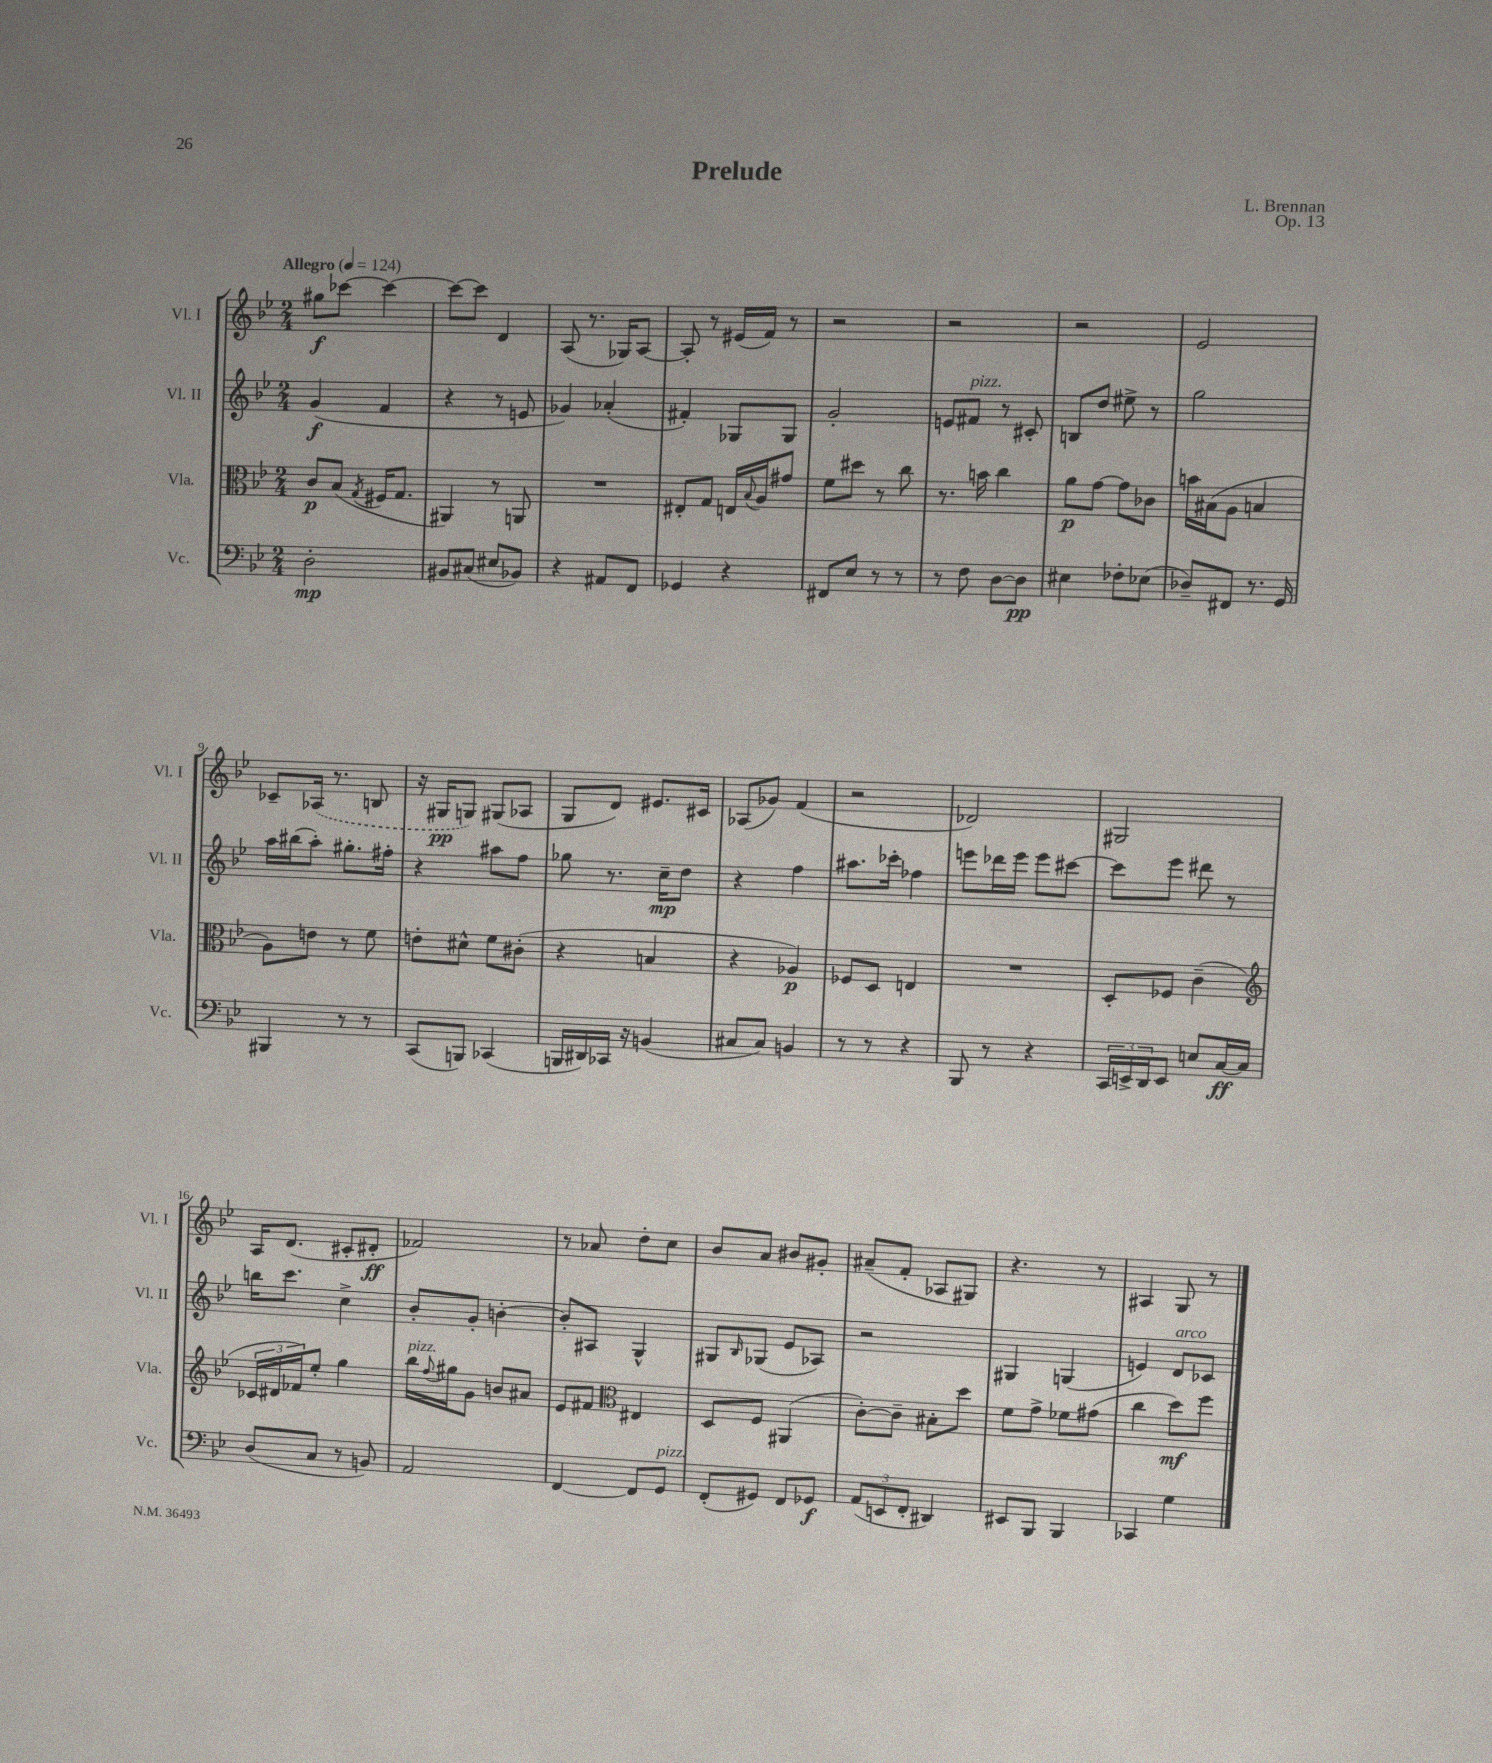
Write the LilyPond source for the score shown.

\header { title = "Prelude" composer = "L. Brennan" opus = "Op. 13" }
<<
\new StaffGroup <<
\new Staff = "s0" \with { instrumentName = "Vl. I" shortInstrumentName = "Vl. I" } {
    \clef treble \key bes \major \numericTimeSignature \time 2/4 \tempo "Allegro" 4 = 124
    gis''8\f ces'''8~ ces'''4~ |
    ces'''8~ ces'''8 d'4 |
    a8( r8. ges16) a8~ |
    a8-. r8 eis'16( f'16) r8 |
    r2 |
    r2 |
    r2 |
    ees'2 |
    ces'8-- \once \slurDashed aes16( r8. b8 |
    r16 gis16\pp g8) gis8( aes8 |
    g8 d'8) eis'8. cis'16 |
    aes8( ges'8) f'4( |
    r2 |
    des'2) |
    gis2 |
    a16 d'8.( cis'8-. dis'8-.\ff |
    fes'2) |
    r8 aes'8 d''8-. c''8 |
    bes'8 a'8 bis'8 gis'8-. |
    ais'8--( f'8-. aes8 gis8) |
    r4. r8 |
    ais4 g8 r8 \bar "|." |
}
\new Staff = "s1" \with { instrumentName = "Vl. II" shortInstrumentName = "Vl. II" } {
    \clef treble \key bes \major \numericTimeSignature \time 2/4
    g'4\f( f'4 |
    r4 r8 e'8 |
    ges'4) aes'4-.( |
    fis'4-.) ges8 ges8 |
    g'2-. |
    e'8 fis'8^\markup { \italic "pizz." } r8 cis'8-. |
    b8 d''8 eis''8-> r8 |
    g''2 |
    a''16 bis''16( a''8-.) gis''8.-. fis''16-. |
    r4 ais''8 f''8 |
    ges''8 r8. c''16--\mp d''8 |
    r4 f''4 |
    ais''8. ces'''16-. fes''4 |
    e'''8 des'''16 e'''16 e'''8 cis'''8~ |
    cis'''8 ees'''8 dis'''8 r8 |
    b''16 c'''8. c''4-> |
    bes'8-. g'8-. b'4~-. |
    b'8-. ais8 g4-^ |
    gis8 \grace { bes16 } ges8( ees'8 aes8) |
    r2 |
    gis4 g4( |
    e'4) d'8^\markup { \italic "arco" } ces'8 \bar "|." |
}
\new Staff = "s2" \with { instrumentName = "Vla." shortInstrumentName = "Vla." } {
    \clef alto \key bes \major \numericTimeSignature \time 2/4
    c'8\p bes8( \acciaccatura { g8 } fis16 g8. |
    ais,4) r8 a,8 |
    R2 |
    eis8-. g8 e16 \appoggiatura { bes8 } a16 gis'8 |
    f'8 dis''8 r8 c''8 |
    r8. b'16 c''4 |
    a'8\p g'8~ g'8 ces'8 |
    b'16 bis16( a8 b4 |
    a8) e'8 r8 f'8 |
    e'8-. dis'8-^ f'8 cis'8-.( |
    r4 b4 |
    r4 aes4\p) |
    fes8 d8 e4 |
    R2 |
    d8-. fes8 c'4--( |
    \clef treble \tuplet 3/2 { ces'16 dis'16 fes'16) } ees''8-. g''4 |
    bes''16^\markup { \italic "pizz." } \appoggiatura { f''8 } gis''16 g'8 b'8 ais'8 |
    ees'8 fis'8 \clef alto eis4 |
    d8 f8 ais,4( |
    c'8~-.) c'8-- bis8-. d''8 |
    f'8 g'8-> fes'8 gis'8( |
    c''4 d''8\mf) f''8 \bar "|." |
}
\new Staff = "s3" \with { instrumentName = "Vc." shortInstrumentName = "Vc." } {
    \clef bass \key bes \major \numericTimeSignature \time 2/4
    d2-.\mp |
    bis,8 cis8( eis8 bes,8) |
    r4 ais,8 f,8 |
    ges,4 r4 |
    fis,8 ees8 r8 r8 |
    r8 f8 d8~ d8\pp |
    eis4 fes8-. ees8( |
    des8--) fis,8 r8. g,16 |
    bis,,4 r8 r8 |
    c,8( b,,8) ces,4( |
    b,,16 dis,16) ces,16 r16 b,4( |
    cis8 cis8) b,4 |
    r8 r8 r4 |
    bes,,8 r8 r4 |
    \tuplet 3/2 { c,16 e,16-> d,16 } e,8 e8 c16~\ff c16 |
    d8( c8 r8 b,8) |
    a,2 |
    f,4~ f,8 g,8^\markup { \italic "pizz." } |
    f,8-.( gis,8) f,8 ges,8\f |
    \tuplet 3/2 { a,8( e,8 f,8-. } dis,4) |
    eis,8 bes,,8 bes,,4 |
    ces,4 g4 \bar "|." |
}
>>
>>
